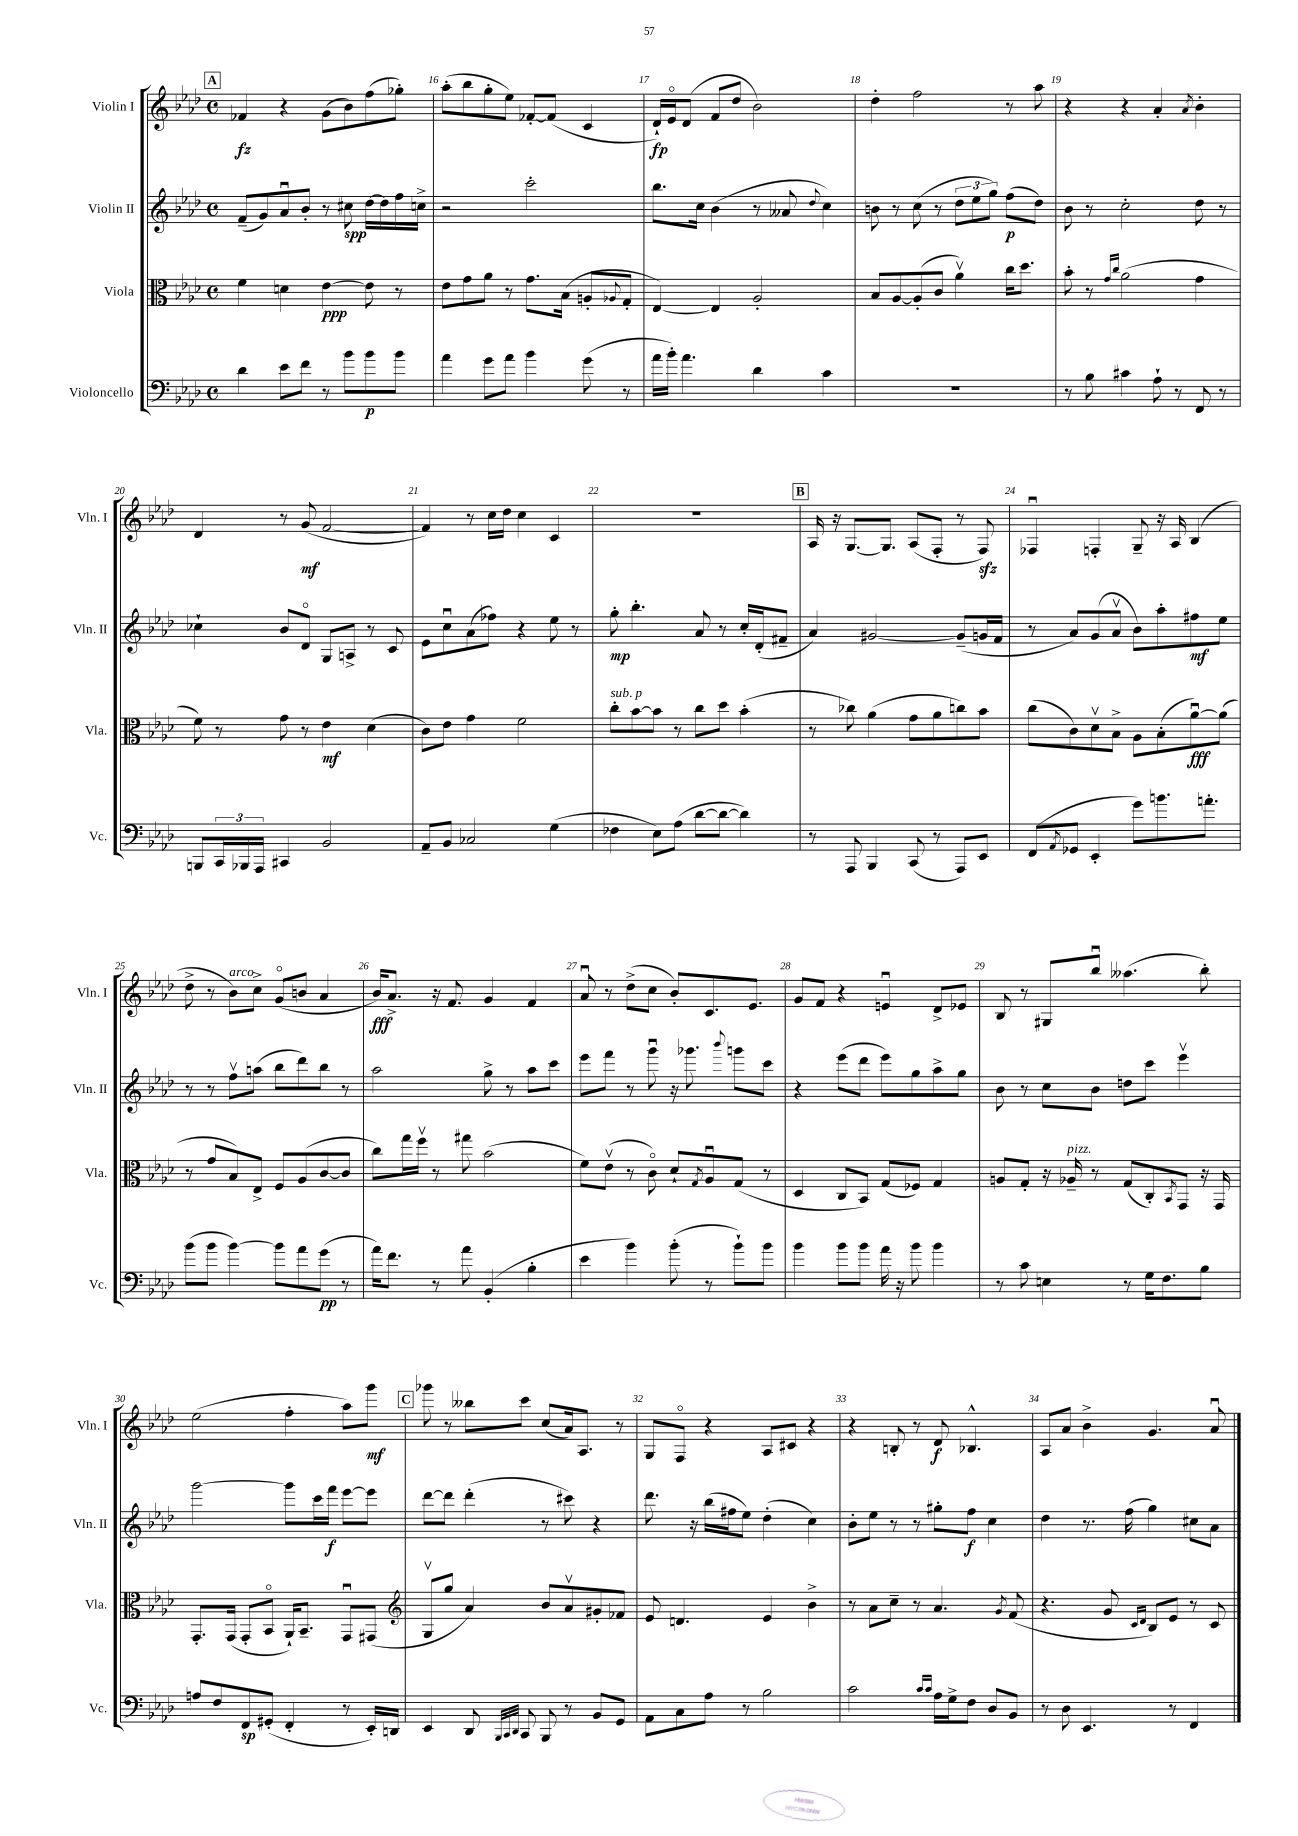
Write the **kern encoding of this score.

**kern	**dynam	**kern	**dynam	**kern	**dynam	**kern	**dynam
*part4	*part4	*part3	*part3	*part2	*part2	*part1	*part1
*staff4	*staff4	*staff3	*staff3	*staff2	*staff2	*staff1	*staff1
*I"Violoncello	*	*I"Viola	*	*I"Violin II	*	*I"Violin I	*
*I'Vc.	*	*I'Vla.	*	*I'Vln. II	*	*I'Vln. I	*
*clefF4	*	*clefC3	*	*clefG2	*	*clefG2	*
*k[b-e-a-d-]	*	*k[b-e-a-d-]	*	*k[b-e-a-d-]	*	*k[b-e-a-d-]	*
*M4/4	*	*M4/4	*	*M4/4	*	*M4/4	*
*met(c)	*	*met(c)	*	*met(c)	*	*met(c)	*
!!LO:REH:place=s1:t=A
=15	=15	=15	=15	=15	=15	=15	=15
4d-\	.	4f\	.	(8f~/L	.	4f-X/	fz
.	.	.	.	8g/)	.	.	.
8e-\L	.	4dn\	.	8a-u/	.	4r	.
8f\J	.	.	.	8b-'/J	.	.	.
8r	.	[4e-\	ppp	8r	.	(8g\L	.
8b-\L	.	.	.	8cc#X\	spp	8b-\)	.
8b-\	p	8e-\]	.	[16dd-\LL	.	(8ff\	.
.	.	.	.	16dd-\]	.	.	.
8b-\J	.	8r	.	16ff\	.	8gg-X'\J)	.
.	.	.	.	16ccn^\JJ	.	.	.
=16	=16	=16	=16	=16	=16	=16	=16
4a-\	.	8e-\L	.	2r	.	(8aa-'\L	.
.	.	8g\	.	.	.	8bb-\	.
8g\L	.	8a-\J	.	.	.	8gg'\	.
8a-\J	.	8r	.	.	.	8ee-\J)	.
4b-\	.	8.g\L	.	2ccc'\	.	[8f-X'/L	.
.	.	.	.	.	.	(8f-/J]	.
.	.	(16B-\Jk	.	.	.	.	.
(8g\	.	8An'/L	.	.	.	4c/	.
.	.	8qqA-X/	.	.	.	.	.
8r	.	8G'/J	.	.	.	.	.
=17	=17	=17	=17	=17	=17	=17	=17
16a-\LL	.	[4E-/)	.	8.bb-\L	.	16d-`/LL)	fp
16b-'\JJ)	.	.	.	.	.	16e-/J	.
4.a-\	.	.	.	.	.	(8d-/J	.
.	.	.	.	16cc\Jk	.	.	.
.	.	4E-/]	.	(4b-\	.	8f/L	.
.	.	.	.	.	.	8dd-/J	.
4d-\	.	2A-'/	.	8r	.	2b-\)	.
.	.	.	.	8a--X/	.	.	.
.	.	.	.	8qqdd-/	.	.	.
4c\	.	.	.	4cc\)	.	.	.
=18	=18	=18	=18	=18	=18	=18	=18
1r	.	8B-/L	.	8bn\	.	4dd-'\	.
.	.	[8A-/	.	8r	.	.	.
.	.	(8A-'/]	.	(8cc\	.	2ff\	.
.	.	8c/J	.	8r	.	.	.
.	.	4a-v\)	.	12dd-\L	.	.	.
.	.	.	.	12ee-\	.	.	.
.	.	.	.	12gg\J)	.	.	.
.	.	16cc\KL	.	(8ff\L	p	8r	.
.	.	8.dd-\J	.	.	.	.	.
.	.	.	.	8dd-\J)	.	8aa-\	.
=19	=19	=19	=19	=19	=19	=19	=19
8r	.	8b-'\	.	8b-\	.	4r	.
8B-\	.	8r	.	8r	.	.	.
.	.	16qqg/LL	.	.	.	.	.
.	.	16qqcc/JJ	.	.	.	.	.
4c#X\	.	(2a-\	.	2cc'\	.	4r	.
8A-`\	.	.	.	.	.	4a-'/	.
8r	.	.	.	.	.	.	.
.	.	.	.	.	.	8qa-/	.
8FF/	.	4g\	.	8dd-\	.	4b-'\	.
8r	.	.	.	8r	.	.	.
!!LO:LB:g=z
=20	=20	=20	=20	=20	=20	=20	=20
8BBBn/L	.	8f\)	.	4cc-X`\	.	4d-/	.
24CC/L	.	8r	.	.	.	.	.
24BBB-X/	.	.	.	.	.	.	.
24AAA-/JJ	.	.	.	.	.	.	.
4CC#X/	.	8g\	.	8b-/L	.	8r	.
.	.	8r	.	8d-/J	.	(8g/	mf
2BB-/	.	4e-\	mf	8G/L	.	[2f/	.
.	.	.	.	8An^/J	.	.	.
.	.	(4d-\	.	8r	.	.	.
.	.	.	.	8c/	.	.	.
=21	=21	=21	=21	=21	=21	=21	=21
8AA-~/L	.	8c\L)	.	8e-\L	.	4f/])	.
8BB-/J	.	8e-\J	.	8ccu\	.	.	.
2C-X/	.	4g\	.	(8a-\	.	8r	.
.	.	.	.	8ff-X\J)	.	16cc\LL	.
.	.	.	.	.	.	16dd-\JJ	.
.	.	2f\	.	4r	.	4cc\	.
(4G\	.	.	.	8ee-\	.	4c/	.
.	.	.	.	8r	.	.	.
=22	=22	=22	=22	=22	=22	=22	=22
!	!	!LO:TX:a:i:t=sub. p	!	!	!	!	!
4F-X\	.	8cc'\L	.	8gg'\	mp	1r	.
.	.	[8b-\	.	4.bb-'\	.	.	.
8E-\L)	.	8b-\J]	.	.	.	.	.
(8A-\J	.	8r	.	.	.	.	.
[8d-\L	.	8cc\L	.	8a-/	.	.	.
8d-\J_	.	8dd-\J	.	8r	.	.	.
4d-\])	.	(4b-'\	.	16cc'/LL	.	.	.
.	.	.	.	(16d-'/J	.	.	.
.	.	.	.	8f#X~/J	.	.	.
!!LO:REH:place=s1:t=B
=23	=23	=23	=23	=23	=23	=23	=23
8r	.	8r	.	4a-/)	.	16A-/	.
.	.	.	.	.	.	16r	.
8AAA-/	.	8cc-X\)	.	.	.	[8.G/L	.
4BBB-/	.	(4a-\	.	[2g#X/	.	.	.
.	.	.	.	.	.	8.G/J]	.
(8CC/	.	8g\L	.	.	.	(8A-/L	.
8r	.	8a-\	.	.	.	8F'/J	.
8AAA-/L)	.	8ccn\)	.	(8g#~/L]	.	8r	.
8EE-/J	.	8b-\J	.	16gn/L	.	8Fzz/)	.
.	.	.	.	16f/JJ	.	.	.
=24	=24	=24	=24	=24	=24	=24	=24
(8FF/L	.	(8cc\L	.	8r	.	4F-Xu/	.
8qAA-/	.	.	.	.	.	.	.
8GG-X/J	.	8c\)	.	8a-/L)	.	.	.
4EE-'/	.	8d-v\	.	(8g/	.	4Fn'/	.
.	.	8B-^\J	.	8a-v/J	.	.	.
8g\L)	.	8A-\L	.	8b-\L)	.	8G~/	.
8.bn\	.	(8B-'\	.	8aa-'\	.	16r	.
.	.	.	.	.	.	16A-/	.
.	.	[8a-u\)	fff	8ff#X\	mf	(4B-/	.
8.an'\J	.	.	.	.	.	.	.
.	.	(8a-\J]	.	8ee-\J	.	.	.
!!LO:LB:g=z
=25	=25	=25	=25	=25	=25	=25	=25
(8b-\L	.	8r	.	8r	.	8dd-^\	.
8b-\J	.	8g/L	.	8r	.	8r	.
!	!	!	!	!	!	!LO:TX:a:i:t=arco	!
[4b-\)	.	8B-/)	.	8ffv\L	.	8b-\L)	.
.	.	8E-^/J	.	(8aan\J	.	8cc^\J	.
8b-\L]	.	8F/L	.	8bb-\L	.	(8g/L	.
8a-\	.	(8A-/	.	8ddd-\)	.	8bn/J	.
(8g\J	pp	[8c/	.	8bb-\J	.	4a-/	.
8r	.	8c/J]	.	8r	.	.	.
=26	=26	=26	=26	=26	=26	=26	=26
16a-\KL)	.	8cc\L)	.	2aa-\	.	16b-/KL)	fff
8.f\J	.	.	.	.	.	8.a-^/J	.
.	.	16gg\L	.	.	.	.	.
.	.	16ffv\JJ	.	.	.	.	.
8r	.	8r	.	.	.	16r	.
.	.	.	.	.	.	8.f/	.
8a-\	.	8gg#X\	.	.	.	.	.
(4BB-'/	.	(2b-\	.	8gg^\	.	4g/	.
.	.	.	.	8r	.	.	.
4B-'\	.	.	.	8aa-\L	.	4f/	.
.	.	.	.	8ccc\J	.	.	.
=27	=27	=27	=27	=27	=27	=27	=27
4e-\	.	8f\L)	.	8eee-\L	.	8a-u/	.
.	.	(8e-v\J	.	8fff\J	.	8r	.
4b-\)	.	8r	.	8r	.	(8dd-^\L	.
.	.	8c\)	.	8gggu\	.	8cc\J	.
(8b-'\	.	8d-`/L	.	16r	.	8b-'/L)	.
.	.	.	.	8.ggg-X\	.	.	.
.	.	8qG/	.	.	.	.	.
8r	.	8A-u/	.	.	.	8.c/	.
.	.	.	.	8qqbbb-/	.	.	.
8b-`\L)	.	(8G/J	.	8gggn\L	.	.	.
.	.	.	.	.	.	8.e-/J	.
8b-\J	.	8r	.	8ccc\J	.	.	.
=28	=28	=28	=28	=28	=28	=28	=28
4b-\	.	4D-/	.	4r	.	8g/L	.
.	.	.	.	.	.	8f/J	.
8b-\L	.	8C/L	.	(8eee-\L	.	4r	.
8b-\J	.	8BB-/J)	.	8ddd-\J	.	.	.
16a-\	.	(8G/L	.	8eee-\L)	.	4enu/	.
16r	.	.	.	.	.	.	.
8b-\	.	8F-X/J)	.	8gg\	.	.	.
4b-\	.	4G/	.	8aa-^\	.	8d-^/L	.
.	.	.	.	8gg\J	.	8e-X/J	.
=29	=29	=29	=29	=29	=29	=29	=29
8r	.	8An/L	.	8b-\	.	8B-/	.
8c\	.	8G'/J	.	8r	.	8r	.
4En\	.	16r	.	8cc\L	.	8G#X/L	.
!	!	!LO:TX:a:i:t=pizz.	!	!	!	!	!
.	.	16A-X~/	.	.	.	.	.
.	.	8r	.	8b-\J	.	8bb-u/J	.
8r	.	(8G/L	.	8ddn\L	.	(4.aa--X\	.
16G\KL	.	8C'/)	.	8ccc\J	.	.	.
8.F\	.	.	.	.	.	.	.
.	.	8qBB-/	.	.	.	.	.
.	.	8GG/J	.	4eee-v\	.	.	.
8B-\J	.	16r	.	.	.	8bb-'\)	.
.	.	16GG/	.	.	.	.	.
!!LO:LB:g=z
=30	=30	=30	=30	=30	=30	=30	=30
8An/L	.	8.GG'/L	.	[2ggg\	.	(2ee-\	.
8F/	.	.	.	.	.	.	.
.	.	(16GG/Jk	.	.	.	.	.
8FF/	sp	8GG'/L	.	.	.	.	.
(8GG#X'/J	.	8BB-/J	.	.	.	.	.
4FF'/	.	16AA-`/KL)	.	8ggg\L]	.	4ff'\	.
.	.	8.BB-~/J	.	.	.	.	.
.	.	.	.	16ccc\L	.	.	.
.	.	.	.	16fff\JJ	f	.	.
8r	.	8GGu/L	.	[8eee-\L	.	8aa-\L)	.
16EE-'/LL)	.	(8GG#X/J	.	8eee-\J]	.	8ggg\J	mf
16DDn/JJ	.	.	.	.	.	.	.
!!LO:REH:place=s1:t=C
=31	=31	=31	=31	=31	=31	=31	=31
*	*	*clefG2	*	*	*	*	*
4EE-/	.	8Gv/L	.	[8ddd-\L	.	8ggg-X\	.
.	.	8gg/J	.	8ddd-\J]	.	8r	.
8DD-/	.	4a-/)	.	(4ddd-'\	.	8bb--X\L	.
32qqBBB-/LLL	.	.	.	.	.	.	.
32qqCC/	.	.	.	.	.	.	.
32qqDD-/JJJ	.	.	.	.	.	.	.
8CC/	.	.	.	.	.	8ccc\J	.
8BBB-/	.	8b-/L	.	8r	.	(8cc/L	.
8r	.	8a-v/	.	8ccc#X\)	.	16a-/k)	.
.	.	.	.	.	.	8.A-/J	.
8BB-/L	.	8g#X'/	.	4r	.	.	.
8GG/J	.	8f-X/J	.	.	.	8r	.
=32	=32	=32	=32	=32	=32	=32	=32
8AA-\L	.	8e-/	.	8.ddd-\	.	8G/L	.
8C\	.	4.dn/	.	.	.	8F/J	.
.	.	.	.	16r	.	.	.
8A-\J	.	.	.	(16bb-\LL	.	4r	.
.	.	.	.	16ff#X\J	.	.	.
8r	.	.	.	8ee-\J)	.	.	.
2B-\	.	4e-/	.	(4dd-'\	.	8A-/L	.
.	.	.	.	.	.	8c#X/J	.
.	.	4b-^\	.	4cc\)	.	4r	.
=33	=33	=33	=33	=33	=33	=33	=33
2c\	.	8r	.	8b-'\L	.	4r	.
.	.	8a-\L	.	8ee-\J	.	.	.
.	.	8cc~\J	.	8r	.	8Bn'/	.
.	.	8r	.	8r	.	8r	.
16qqc/LL	.	.	.	.	.	.	.
16qqc/JJ	.	.	.	.	.	.	.
16A-\LL	.	4.a-/	.	8gg#X'\L	.	8d-/	f
16G^\J	.	.	.	.	.	.	.
8F\J	.	.	.	8ff\J	f	4.B-X^^/	.
8D-/L	.	.	.	4cc\	.	.	.
.	.	8qg/	.	.	.	.	.
8BB-/J	.	(8f/	.	.	.	.	.
=34	=34	=34	=34	=34	=34	=34	=34
8r	.	4.r	.	4dd-\	.	8A-/L	.
8D-\	.	.	.	.	.	8a-/J	.
4.EE-/	.	.	.	8.r	.	4b-^\	.
.	.	8g/	.	.	.	.	.
.	.	.	.	(16ff\	.	.	.
.	.	16qqc/LL	.	.	.	.	.
.	.	16qqd-/JJ	.	.	.	.	.
.	.	8B-/L)	.	4gg\)	.	4.g/	.
8r	.	8e-/J	.	.	.	.	.
4FF/	.	8r	.	8cc#X\L	.	.	.
.	.	8c/	.	8a-\J	.	8a-u/	.
==	==	==	==	==	==	==	==
*-	*-	*-	*-	*-	*-	*-	*-
